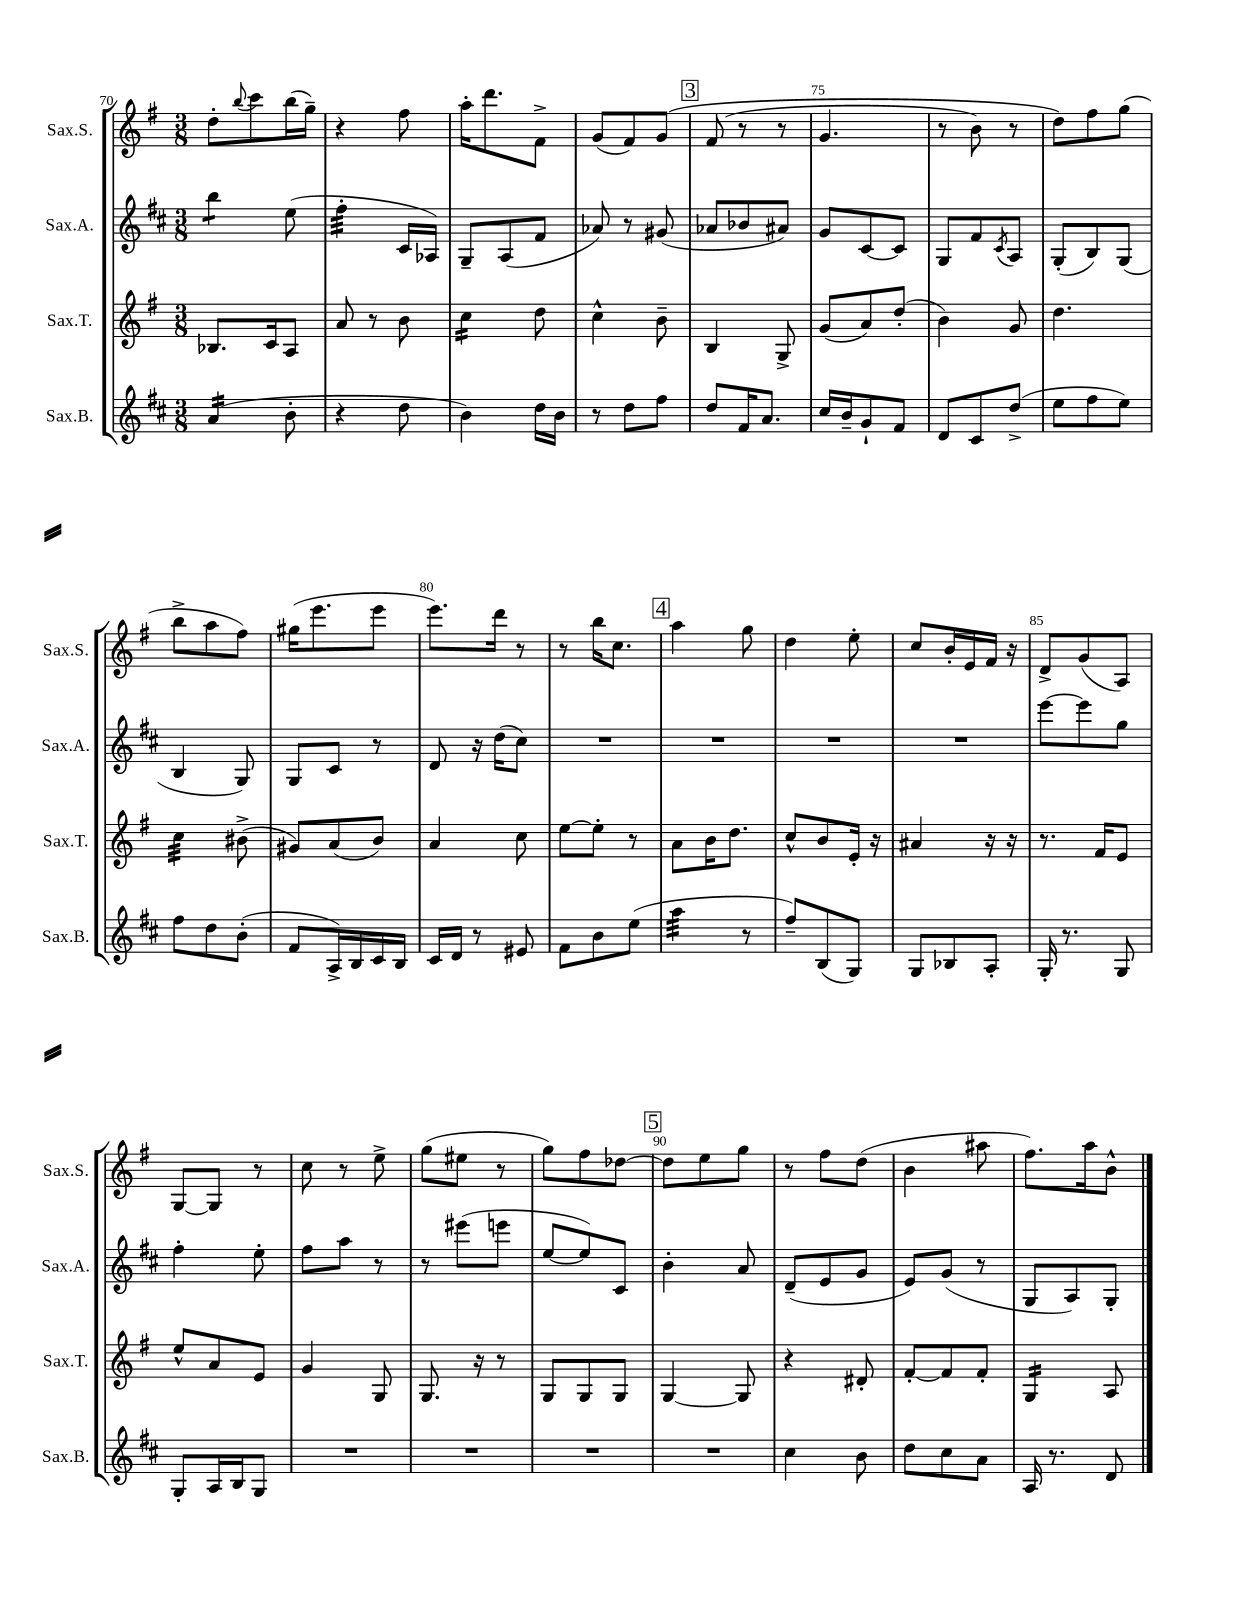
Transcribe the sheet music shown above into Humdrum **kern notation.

**kern	**kern	**kern	**kern
*staff4	*staff3	*staff2	*staff1
*clefG2	*clefG2	*clefG2	*clefG2
*k[f#c#]	*k[f#]	*k[f#c#]	*k[f#]
*M3/8	*M3/8	*M3/8	*M3/8
(4a	8.B-	4bb	8dd'
.	.	.	8qqbb
.	.	.	8ccc
.	16c	.	.
8b'	8A	(8ee	(16bb
.	.	.	16gg~)
=	=	=	=
4r	8a	4ff#'	4r
.	8r	.	.
8dd	8b	16c#	8ff#
.	.	16A-)	.
=	=	=	=
4b)	4cc	8G~	16aa'
.	.	.	8.ddd
.	.	(8A	.
16dd	8dd	8f#	8f#^
16b	.	.	.
=	=	=	=
8r	4cc^^	8a-)	(8g
8dd	.	8r	8f#)
8ff#	8b~	(8g#	&(8g
=	=	=	=
8dd	4B	8a-	(8f#
16f#	.	8b-	8r
8.a	.	.	.
.	8G^	8a#)	8r
=	=	=	=
16cc#	(8g	8g	4.g
16b~	.	.	.
8g`	8a)	[8c#	.
8f#	(8dd'	8c#]	.
=	=	=	=
8d	4b)	8G	8r
8c#	.	8f#	8b)
.	.	8qc#	.
(8dd^	8g	8A	8r
=	=	=	=
8ee	4.dd	(8G'	8dd&)
8ff#	.	8B)	8ff#
8ee)	.	(8G	(8gg
=	=	=	=
8ff#	4cc	4B	8bb^
8dd	.	.	8aa
(8b'	(8b#^	8G)	8ff#)
=	=	=	=
8f#	8g#)	8G	(16gg#
.	.	.	8.eee
16A^)	(8a	8c#	.
16B	.	.	.
16c#	8b)	8r	8eee
16B	.	.	.
=	=	=	=
16c#	4a	8d	8.eee)
16d	.	.	.
8r	.	16r	.
.	.	(16dd	16ddd
8e#	8cc	8cc#)	8r
=	=	=	=
8f#	[8ee	4.r	8r
8b	8ee']	.	16bb
.	.	.	8.cc
(8ee	8r	.	.
=	=	=	=
4aa	8a	4.r	4aa
.	16b	.	.
.	8.dd	.	.
8r	.	.	8gg
=	=	=	=
8ff#~)	8cc^^	4.r	4dd
(8B	8b	.	.
8G)	16e'	.	8ee'
.	16r	.	.
=	=	=	=
8G	4a#	4.r	8cc
8B-	.	.	16b'
.	.	.	16e
8A'	16r	.	16f#
.	16r	.	16r
=	=	=	=
16G'	8.r	[8eee	8d^
8.r	.	.	.
.	.	8eee]	(8g
.	16f#	.	.
8G	8e	8gg	8A)
=	=	=	=
8G'	8ee^^	4ff#'	[8G
16A	8a	.	8G]
16B	.	.	.
8G	8e	8ee'	8r
=	=	=	=
4.r	4g	8ff#	8cc
.	.	8aa	8r
.	8G	8r	8ee^
=	=	=	=
4.r	8.G	8r	(8gg
.	.	(8eee#	8ee#
.	16r	.	.
.	8r	8eee	8r
=	=	=	=
4.r	8G	[8ee	8gg)
.	8G	8ee])	8ff#
.	8G	8c#	[8dd-
=	=	=	=
4.r	[4G	4b'	8dd-]
.	.	.	8ee
.	8G]	8a	8gg
=	=	=	=
4cc#	4r	(8d~	8r
.	.	8e	8ff#
8b	8d#'	8g	(8dd
=	=	=	=
8dd	[8f#'	8e)	4b
8cc#	8f#]	(8g	.
8a	8f#'	8r	8aa#
=	=	=	=
16A	4G	8G	8.ff#)
8.r	.	.	.
.	.	8A)	.
.	.	.	16aa
8d	8A	8G'	8b^^
==	==	==	==
*-	*-	*-	*-
